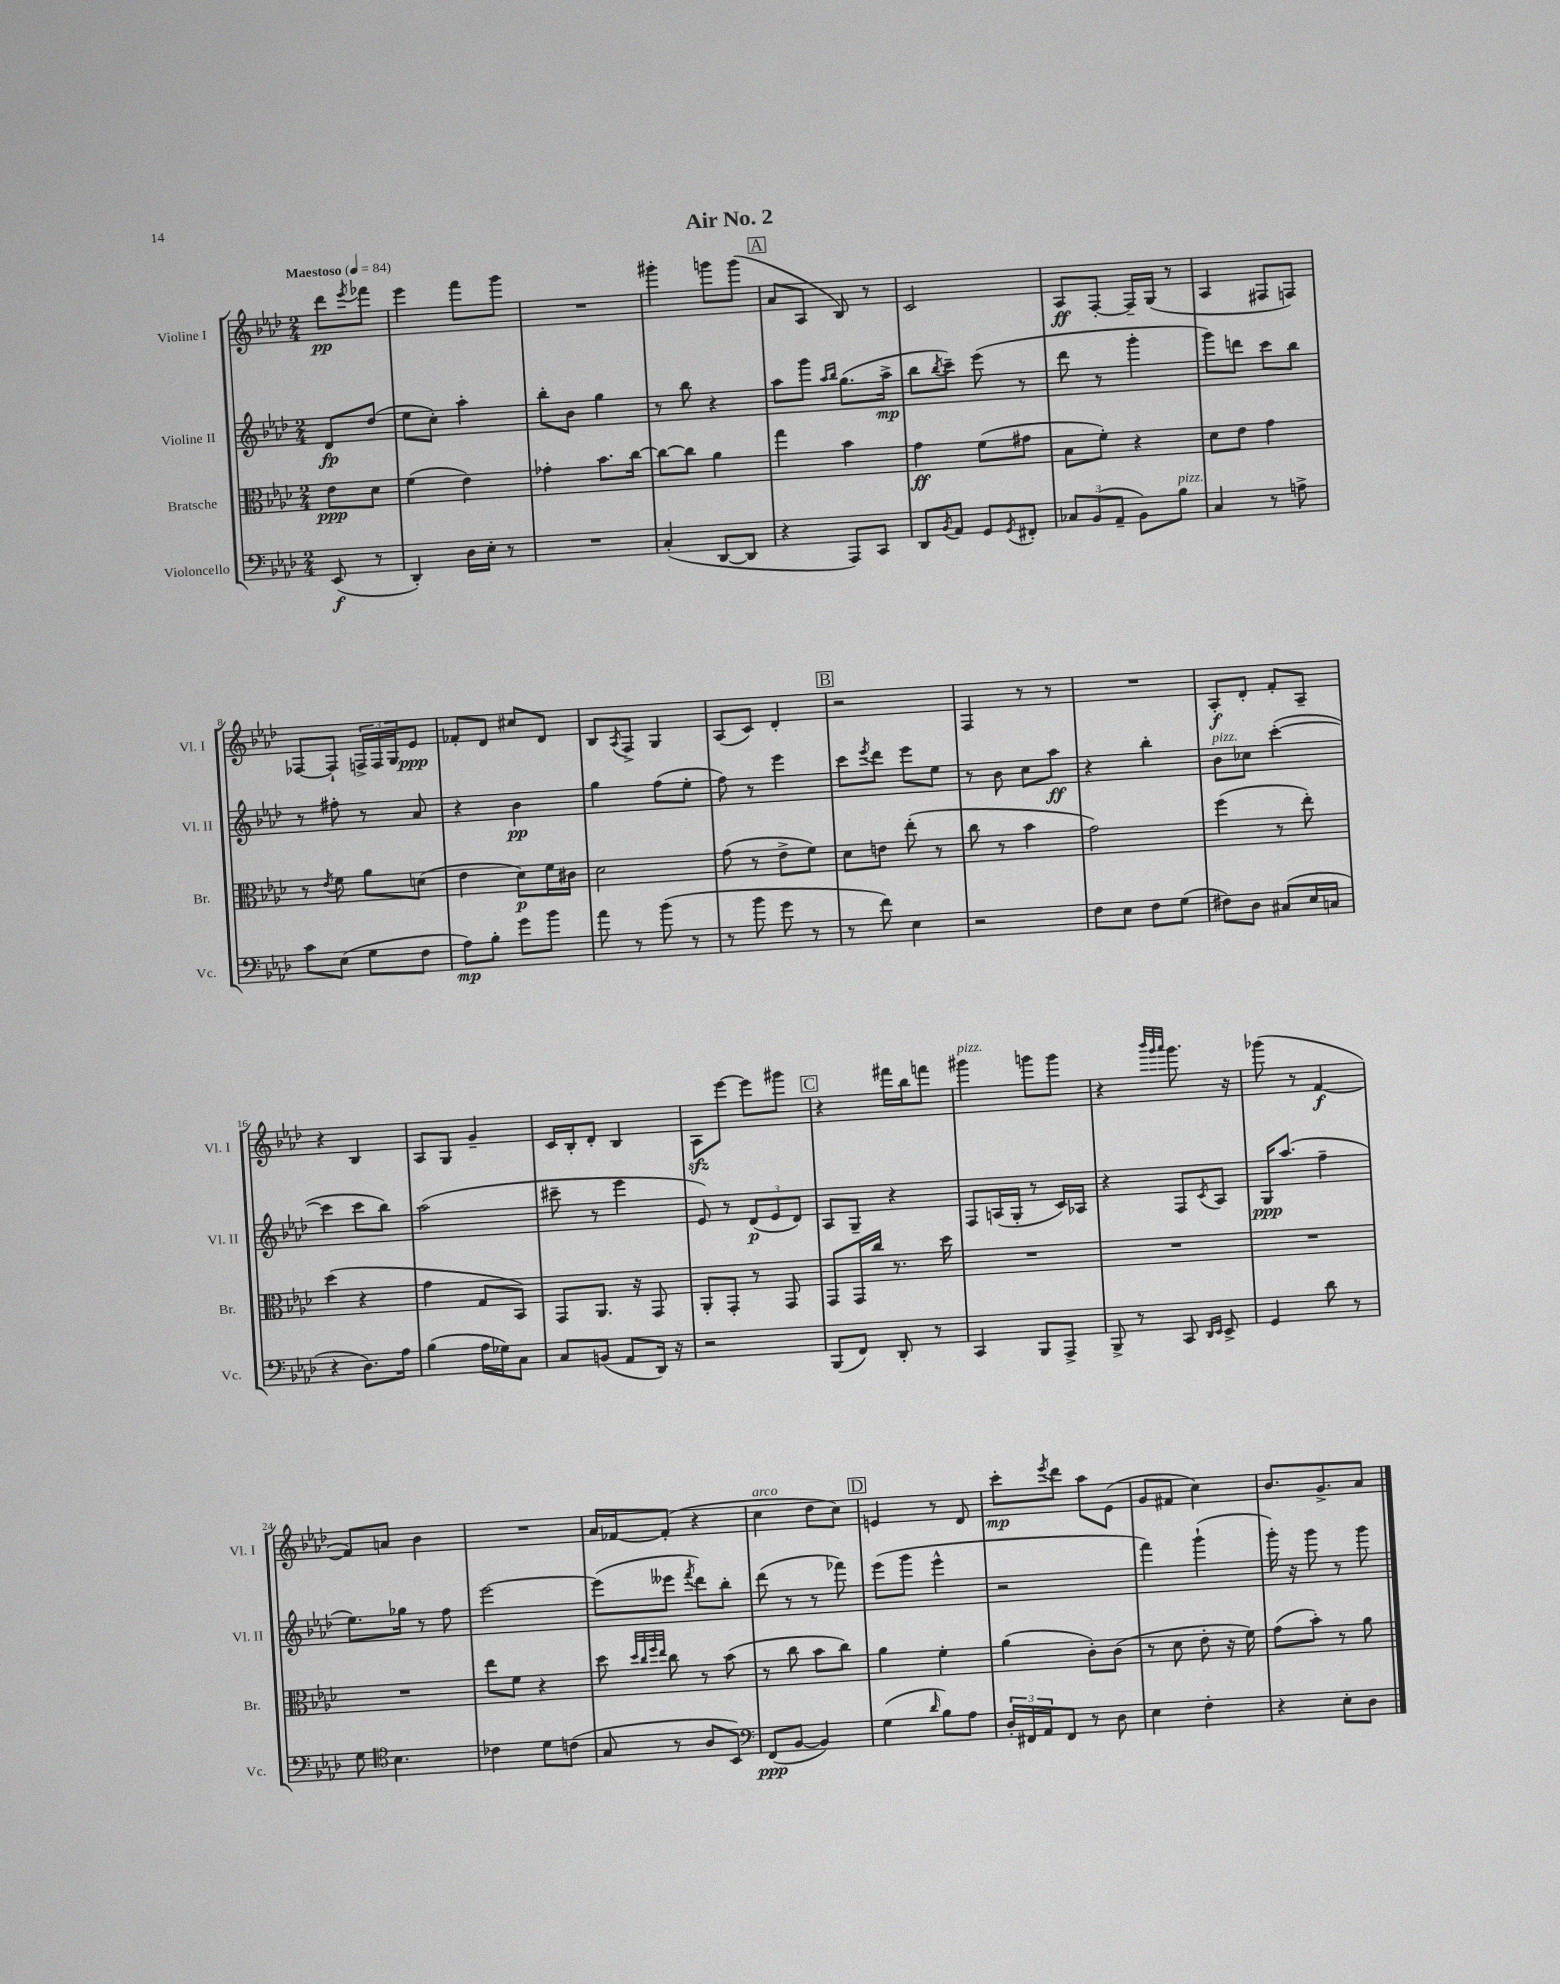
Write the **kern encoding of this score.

**kern	**dynam	**kern	**dynam	**kern	**dynam	**kern	**dynam
*part4	*part4	*part3	*part3	*part2	*part2	*part1	*part1
*staff4	*staff4	*staff3	*staff3	*staff2	*staff2	*staff1	*staff1
*I"Violoncello	*	*I"Bratsche	*	*I"Violine II	*	*I"Violine I	*
*I'Vc.	*	*I'Br.	*	*I'Vl. II	*	*I'Vl. I	*
*clefF4	*	*clefC3	*	*clefG2	*	*clefG2	*
*k[b-e-a-d-]	*	*k[b-e-a-d-]	*	*k[b-e-a-d-]	*	*k[b-e-a-d-]	*
*M2/4	*	*M2/4	*	*M2/4	*	*M2/4	*
*MM84	*	*MM84	*	*MM84	*	*MM84	*
=	=	=	=	=	=	=	=
!	!	!	!	!	!	!LO:TX:a:B:t=Maestoso	!
(8EE-/	f	8e-\L	ppp	8d-/L	fp	8ddd-\L	pp
.	.	.	.	.	.	8qeee-/	.
8r	.	8d-\J	.	(8dd-/J	.	8fff-X\J	.
=1	=1	=1	=1	=1	=1	=1	=1
4DD-'/)	.	(4f\	.	8ee-\L	.	4eee-\	.
.	.	.	.	8cc'\J)	.	.	.
16D-\LL	.	4e-\)	.	4aa-'\	.	8fff\L	.
16E-'\JJ	.	.	.	.	.	.	.
8r	.	.	.	.	.	8ggg\J	.
=2	=2	=2	=2	=2	=2	=2	=2
2r	.	4g-X'\	.	8bb-'\L	.	2r	.
.	.	.	.	8b-\J	.	.	.
.	.	8.b-\L	.	4gg\	.	.	.
.	.	[16cc\Jk	.	.	.	.	.
=3	=3	=3	=3	=3	=3	=3	=3
(4C'/	.	8cc\L_	.	8r	.	4ggg#X'\	.
.	.	8cc\J]	.	8bb-\	.	.	.
[8DD-/L	.	4a-\	.	4r	.	8gggn\L	.
8DD-/J]	.	.	.	.	.	(8ggg\J	.
!!LO:REH:place=s1:t=A
=4	=4	=4	=4	=4	=4	=4	=4
4r	.	4gg\	.	8aa-\L	.	8a-/L	.
.	.	.	.	8ggg\J	.	8A-/J	.
.	.	.	.	16qqaa-/LL	.	.	.
.	.	.	.	16qqbb-/JJ	.	.	.
8AAA-/L)	.	4b-\	.	(8.gg\L	.	8B-/)	.
8CC/J	.	.	.	.	.	8r	.
.	.	.	.	16aa-^\Jk	mp	.	.
=5	=5	=5	=5	=5	=5	=5	=5
8DD-/L	.	4g\	ff	8bb-\L	.	2c/	.
8qBB-/	.	.	.	8qbb-/	.	.	.
8AA-/J	.	.	.	8ccc~\J)	.	.	.
8GG/L	.	(8f\L	.	(8eee-\	.	.	.
8qGG/	.	.	.	.	.	.	.
8FF#X'/J	.	8g#X\J	.	8r	.	.	.
=6	=6	=6	=6	=6	=6	=6	=6
12C-X/L	.	8B-\L	.	8ddd-\	.	8A-/L	ff
(12BB-/	.	.	.	.	.	.	.
.	.	8f'\J)	.	8r	.	[8F'/J	.
12AA-~/J	.	.	.	.	.	.	.
8BB-\L)	.	4r	.	4ggg'\	.	16F~/LL]	.
.	.	.	.	.	.	(16G/JJ	.
!LO:TX:a:i:t=pizz.	!	!	!	!	!	!	!
8B-\J	.	.	.	.	.	8r	.
=7	=7	=7	=7	=7	=7	=7	=7
4C/	.	8d-\L	.	8ggg\L)	.	4A-/	.
.	.	8e-\J	.	8dddn\J	.	.	.
8r	.	4g\	.	8ccc\L	.	8F#X/L	.
8An^\	.	.	.	8bb-\J	.	8Fn/J)	.
!!LO:LB:g=z
=8	=8	=8	=8	=8	=8	=8	=8
8c\L	.	8r	.	8r	.	[8F-X/L	.
.	.	8qe-/	.	.	.	.	.
(8E-\J	.	8f\	.	8ff#X'\	.	8F-`/J]	.
8G\L	.	8a-\L	.	8r	.	24Fn^/LL	.
.	.	.	.	.	.	24F/	.
.	.	.	.	.	.	24G/J	.
8F\J	.	(8dn\J	.	8a-/	.	8e-/J	ppp
=9	=9	=9	=9	=9	=9	=9	=9
8A-\L)	mp	4e-\	.	4r	.	8f-X'/L	.
8B-'\J	.	.	.	.	.	8d-/J	.
8g\L	.	8d-\L)	p	4b-\	pp	8cc#X/L	.
8b-\J	.	16f\L	.	.	.	8d-/J	.
.	.	16c#X\JJ	.	.	.	.	.
=10	=10	=10	=10	=10	=10	=10	=10
8a-\	.	2d-\	.	4gg\	.	8B-/L	.
.	.	.	.	.	.	8qA-/	.
8r	.	.	.	.	.	8F^/J	.
(8b-\	.	.	.	(8ff\L	.	4G/	.
8r	.	.	.	8ee-'\J	.	.	.
=11	=11	=11	=11	=11	=11	=11	=11
8r	.	(8g\	.	8ff\)	.	(8A-/L	.
8b-\	.	8r	.	8r	.	8c/J)	.
8g\	.	8e-^\L	.	4eee-\	.	4d-'/	.
8r	.	8f\J)	.	.	.	.	.
!!LO:REH:place=s1:t=B
=12	=12	=12	=12	=12	=12	=12	=12
8r	.	8d-\L	.	8ccc\L	.	2r	.
.	.	.	.	8qeee-/	.	.	.
8f\)	.	8en\J	.	8ddd-\J	.	.	.
4E-\	.	(8ee-'\	.	8eee-\L	.	.	.
.	.	8r	.	8ee-\J	.	.	.
=13	=13	=13	=13	=13	=13	=13	=13
2r	.	8cc\	.	8r	.	4F/	.
.	.	8r	.	8b-\	.	.	.
.	.	4b-\	.	8cc\L	.	8r	.
.	.	.	.	8aa-\J	ff	8r	.
=14	=14	=14	=14	=14	=14	=14	=14
8F\L	.	2g\)	.	4r	.	2r	.
8E-\J	.	.	.	.	.	.	.
8F\L	.	.	.	4bb-'\	.	.	.
(8G\J	.	.	.	.	.	.	.
=15	=15	=15	=15	=15	=15	=15	=15
!	!	!	!	!LO:TX:a:i:t=pizz.	!	!	!
8F#X\L)	.	(4ff\	.	8b-\L	.	8A-'/L	f
8D-\J	.	.	.	8cc-X\J	.	8d-'/J	.
(8C#X/L	.	8r	.	([4ccc'\	.	8f'/L	.
16E-/L	.	8ee-'\)	.	.	.	8A-~/J	.
16Cn/JJ	.	.	.	.	.	.	.
!!LO:LB:g=z
=16	=16	=16	=16	=16	=16	=16	=16
4r	.	(4dd-\	.	4ccc\]	.	4r	.
8.D-\L)	.	4r	.	8ccc\L	.	4B-/	.
.	.	.	.	8bb-\J)	.	.	.
16A-\Jk	.	.	.	.	.	.	.
=17	=17	=17	=17	=17	=17	=17	=17
(4B-\	.	4g\	.	(2aa-\	.	8A-/L	.
.	.	.	.	.	.	8G/J	.
16A-\LL	.	8G/L	.	.	.	4g~/	.
16G-X\J)	.	.	.	.	.	.	.
8C\J	.	8BB-/J)	.	.	.	.	.
=18	=18	=18	=18	=18	=18	=18	=18
8C/L	.	8GG/L	.	8ccc#X~\	.	16c/LL	.
.	.	.	.	.	.	16B-'/J	.
(8BBn/J	.	8.AA-/J	.	8r	.	8d-'/J	.
8AA-/L	.	.	.	4eee-\	.	4B-/	.
.	.	16r	.	.	.	.	.
16DD-/Jk)	.	8GG/	.	.	.	.	.
16r	.	.	.	.	.	.	.
=19	=19	=19	=19	=19	=19	=19	=19
2r	.	8AA-'/L	.	8e-/)	.	8A-zz\L	.
.	.	8GG'/J	.	8r	.	[8eee-\J	.
.	.	8r	.	(12d-/L	p	8eee-\L]	.
.	.	.	.	12e-/	.	.	.
.	.	8GG/	.	.	.	8ggg#X\J	.
.	.	.	.	12d-/J)	.	.	.
!!LO:REH:place=s1:t=C
=20	=20	=20	=20	=20	=20	=20	=20
(8BBB-/L	.	8GG/L	.	8A-/L	.	4r	.
8FF/J)	.	16GG/L	.	8G~/J	.	.	.
.	.	16cc/JJ	.	.	.	.	.
8DD-'/	.	8.r	.	4r	.	16fff#X\LL	.
.	.	.	.	.	.	16bb-\J	.
8r	.	.	.	.	.	8fffn\J	.
.	.	16dd-\	.	.	.	.	.
=21	=21	=21	=21	=21	=21	=21	=21
!	!	!	!	!	!	!LO:TX:a:i:t=pizz.	!
4CC/	.	2r	.	8F/L	.	4ggg#X\	.
.	.	.	.	(16An/L	.	.	.
.	.	.	.	16G'/JJ	.	.	.
8BBB-/L	.	.	.	8r	.	8gggn\L	.
8AAA-^/J	.	.	.	16c/LL)	.	8ggg\J	.
.	.	.	.	16A-X/JJ	.	.	.
=22	=22	=22	=22	=22	=22	=22	=22
8BBB-^/	.	2r	.	4r	.	4r	.
8r	.	.	.	.	.	.	.
.	.	.	.	.	.	32qqbbb-/LLL	.
.	.	.	.	.	.	32qqggg/	.
.	.	.	.	.	.	32qqaaa-/JJJ	.
8CC/	.	.	.	8F/L	.	8.ggg\	.
16qqDD-/LL	.	.	.	.	.	.	.
16qqEE-/JJ	.	.	.	8qc/	.	.	.
8EE-^/	.	.	.	8A-/J	.	.	.
.	.	.	.	.	.	16r	.
=23	=23	=23	=23	=23	=23	=23	=23
4GG/	.	2r	.	16G/KL	ppp	(8ggg-X\	.
.	.	.	.	(8.aa-/J	.	.	.
.	.	.	.	.	.	8r	.
8d-\	.	.	.	4ff~\	.	[4f/	f
8r	.	.	.	.	.	.	.
!!LO:LB:g=z
=24	=24	=24	=24	=24	=24	=24	=24
8G\	.	2r	.	8.ee-\L)	.	8f/L])	.
*clefC4	*	*	*	*	*	*	*
4.B-\	.	.	.	.	.	8an/J	.
.	.	.	.	16gg-X\Jk	.	.	.
.	.	.	.	8r	.	4b-\	.
.	.	.	.	8ff\	.	.	.
=25	=25	=25	=25	=25	=25	=25	=25
4c-X\	.	8ee-\L	.	[2eee-\	.	2r	.
.	.	8f\J	.	.	.	.	.
8d-\L	.	4r	.	.	.	.	.
(8cn\J	.	.	.	.	.	.	.
=26	=26	=26	=26	=26	=26	=26	=26
8G/	.	8dd-\	.	(8eee-\L]	.	16a-/LL	.
.	.	.	.	.	.	[16f-X/J	.
.	.	32qqdd-/LLL	.	.	.	.	.
.	.	32qqcc/	.	.	.	.	.
.	.	32qqff/	.	.	.	.	.
.	.	32qqee-/JJJ	.	.	.	.	.
8r	.	8cc\	.	8eee--X\J	.	(8f-'/J]	.
.	.	.	.	8qfff/	.	.	.
8A-/L	.	8r	.	8ddd-\L)	.	4r	.
8BB-/J)	.	(8b-\	.	8bb-'\J	.	.	.
=27	=27	=27	=27	=27	=27	=27	=27
*clefF4	*	*	*	*	*	*	*
!	!	!	!	!	!	!LO:TX:a:i:t=arco	!
(8FF/L	ppp	8r	.	(8ddd-\	.	4cc\	.
[8BB-/J	.	8cc\	.	8r	.	.	.
4BB-/])	.	8b-\L	.	8r	.	8dd-\L	.
.	.	8cc\J)	.	8fff-X\)	.	8cc\J)	.
!!LO:REH:place=s1:t=D
=28	=28	=28	=28	=28	=28	=28	=28
(4G\	.	4a-\	.	(8eee-\L	.	4en/	.
.	.	.	.	8ggg\J	.	.	.
16qqd-/	.	.	.	.	.	.	.
8B-\L)	.	4f'\	.	4eee-^^\	.	8r	.
8A-\J	.	.	.	.	.	8d-/	.
=29	=29	=29	=29	=29	=29	=29	=29
24D-'/LL	.	(4a-\	.	2r	.	8ccc'\L	mp
24FF#X/	.	.	.	.	.	.	.
24AA-/J	.	.	.	.	.	.	.
.	.	.	.	.	.	8qeee-/	.
8FF#/J	.	.	.	.	.	8ddd-\J	.
8r	.	8c'\L)	.	.	.	8aa-\L	.
8D-\	.	(8c\J	.	.	.	(8e-\J	.
=30	=30	=30	=30	=30	=30	=30	=30
4E-\	.	8r	.	4fff\)	.	8g/L	.
.	.	8d-\	.	.	.	8f#X/J	.
4F'\	.	8e-'\	.	(4ggg`\	.	4cc\)	.
.	.	16r	.	.	.	.	.
.	.	16f\)	.	.	.	.	.
=31	=31	=31	=31	=31	=31	=31	=31
4r	.	(8g\L	.	16ggg'\)	.	8.b-/L	.
.	.	.	.	16r	.	.	.
.	.	8b-'\J)	.	8ggg\	.	.	.
.	.	.	.	.	.	8.g^/	.
8E-'\L	.	8r	.	8r	.	.	.
8D-\J	.	8a-\	.	8ggg\	.	8a-/J	.
==	==	==	==	==	==	==	==
*-	*-	*-	*-	*-	*-	*-	*-
